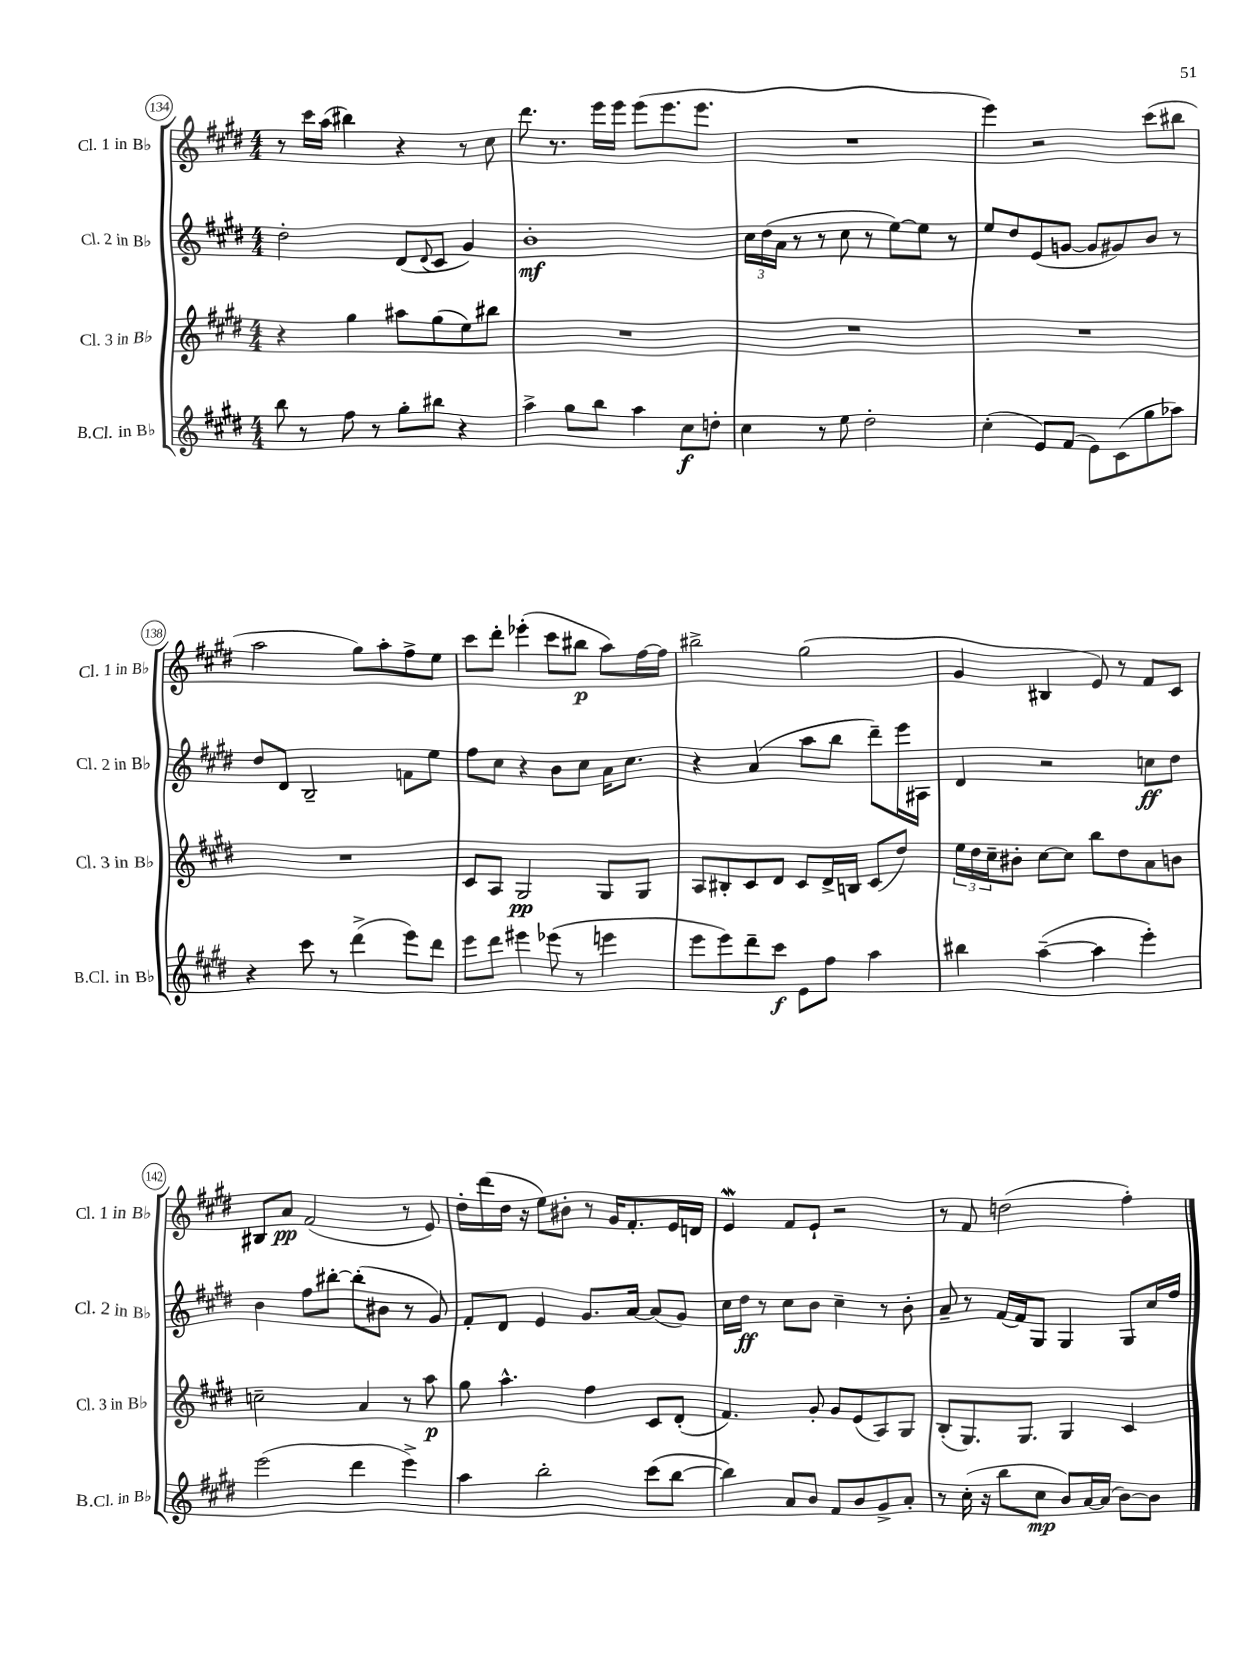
<<
\new StaffGroup <<
\new Staff = "s0" \with { instrumentName = "Cl. 1 in Bb" shortInstrumentName = "Cl. 1 in Bb" } {
    \clef treble \key e \major \numericTimeSignature \time 4/4
    r8 cis'''16 a''16( bis''4) r4 r8 cis''8 |
    dis'''8. r8. e'''16 e'''16 e'''8( e'''8. e'''8. |
    R1 |
    e'''4) r2 cis'''8( bis''8 |
    a''2 gis''8) a''8-. fis''8-> e''8 |
    cis'''8 dis'''8-. ees'''4-.( cis'''8 bis''8\p a''8) fis''16~ fis''16 |
    bis''2-> gis''2( |
    gis'4 bis4 e'8) r8 fis'8 cis'8 |
    bis8 a'8\pp fis'2( r8 e'8) |
    dis''16-. dis'''16( dis''16 r16 e''8) bis'8-. r8 gis'16 fis'8.-. e'16 d'16 |
    e'4\mordent fis'8 e'8-! r2 |
    r8 fis'8 d''2( fis''4-.) \bar "|." |
}
\new Staff = "s1" \with { instrumentName = "Cl. 2 in Bb" shortInstrumentName = "Cl. 2 in Bb" } {
    \clef treble \key e \major \numericTimeSignature \time 4/4
    dis''2-. dis'8( \appoggiatura { dis'8 } cis'8 gis'4) |
    b'1-.\mf |
    \tuplet 3/2 { cis''16 dis''16( a'16 } r8 r8 cis''8 r8 e''8~) e''8 r8 |
    e''8 dis''8 e'8( g'8~ g'8 gis'8) b'8 r8 |
    dis''8 dis'8 b2-- f'8 e''8 |
    fis''8 cis''8 r4 b'8 cis''8 a'16 cis''8. |
    r4 a'4( a''8 b''8 dis'''8--) e'''16 ais16 |
    dis'4 r2 c''8\ff dis''8 |
    b'4 fis''8 bis''8~-. bis''8-.( bis'8 r8 gis'8) |
    fis'8-. dis'8 e'4 gis'8. a'16~ a'8( gis'8) |
    cis''16 dis''16\ff r8 cis''8 b'8 cis''4-- r8 b'8-. |
    a'8-- r8 fis'16~ fis'16 gis8 gis4 gis8 cis''16 fis''16 \bar "|." |
}
\new Staff = "s2" \with { instrumentName = "Cl. 3 in Bb" shortInstrumentName = "Cl. 3 in Bb" } {
    \clef treble \key e \major \numericTimeSignature \time 4/4
    r4 gis''4 ais''8 gis''8( e''8) bis''8 |
    R1 |
    R1 |
    R1 |
    R1 |
    cis'8 a8 gis2\pp gis8 gis8 |
    a8 bis8-. cis'8 dis'8 cis'8 dis'16-> b16 cis'8( dis''8) |
    \tuplet 3/2 { e''16 dis''16 cis''16-- } bis'8-. cis''8~ cis''8 b''8 dis''8 a'8 b'8 |
    c''2-- a'4 r8 a''8\p |
    gis''8 a''4.-^ fis''4 cis'8 dis'8-.( |
    fis'4.) gis'8-. gis'8 e'8( a8) gis8 |
    b8-.( gis8.) gis8. gis4 cis'4 \bar "|." |
}
\new Staff = "s3" \with { instrumentName = "B.Cl. in Bb" shortInstrumentName = "B.Cl. in Bb" } {
    \clef treble \key e \major \numericTimeSignature \time 4/4
    b''8 r8 fis''8 r8 gis''8-. bis''8 r4 |
    a''4-> gis''8 b''8 a''4 cis''8\f d''8-. |
    cis''4 r8 e''8 dis''2-. |
    cis''4-.( e'8) fis'8( e'8) cis'8( gis''8 aes''8) |
    r4 cis'''8 r8 dis'''4->( e'''8) dis'''8 |
    e'''8 dis'''8 eis'''4 ees'''8( r8 e'''4 |
    e'''8 e'''8) dis'''8-- cis'''8\f e'8 fis''8 a''4 |
    bis''4 a''4~--( a''4 e'''4-.) |
    e'''2( dis'''4 e'''4->) |
    a''4 b''2-. cis'''8( b''8~ |
    b''4) a'8 b'8 fis'8 b'8 gis'8-> a'8-. |
    r8 cis''16-.( r16 b''8 cis''8\mp b'8) a'16~ a'16( b'8~) b'8 \bar "|." |
}
>>
>>
\layout { \context { \Score currentBarNumber = #134 \override BarNumber.stencil = #(make-stencil-circler 0.1 0.3 ly:text-interface::print) } }
